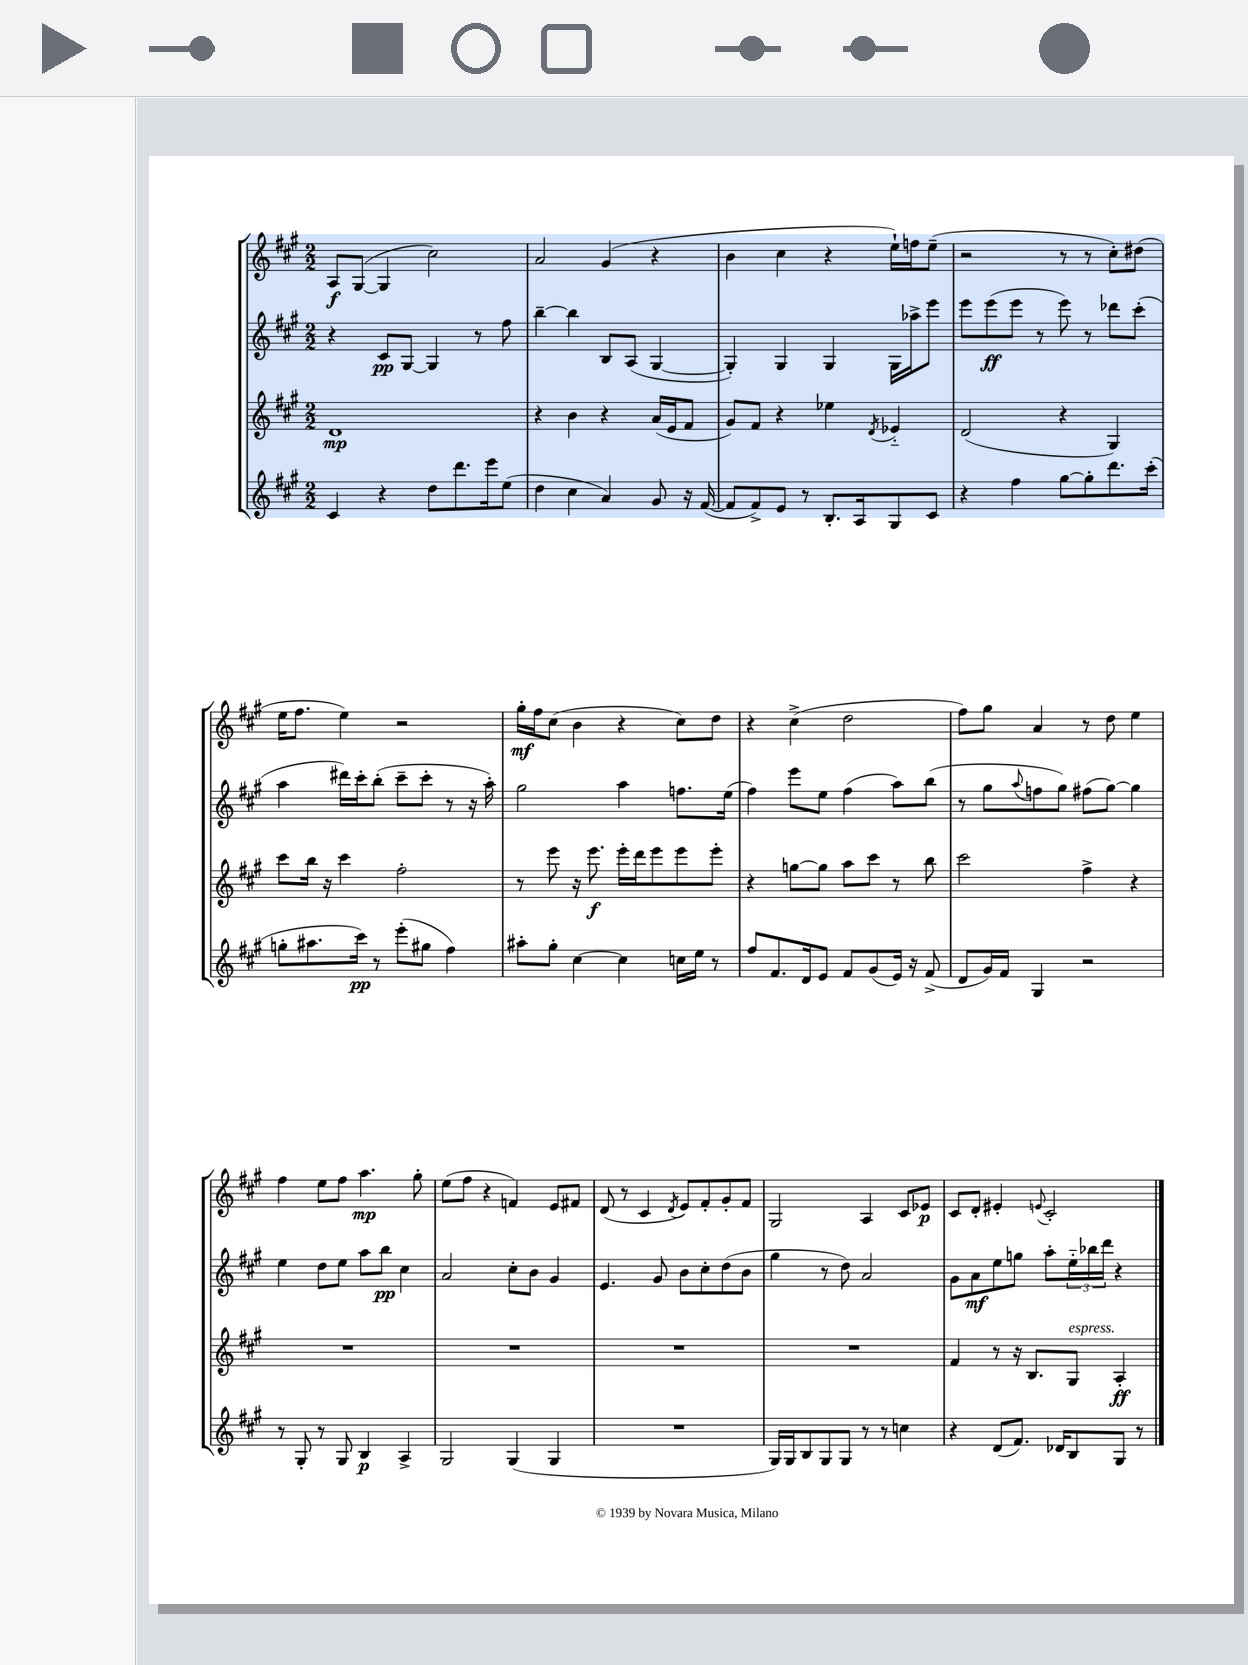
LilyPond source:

<<
\new StaffGroup <<
\new Staff = "s0" {
    \clef treble \key a \major \numericTimeSignature \time 2/2
    a8\f gis8~( gis4 cis''2) |
    a'2 gis'4( r4 |
    b'4 cis''4 r4 e''16-!) f''16 e''8--( |
    r2 r8 r8 cis''8-.) dis''8( |
    e''16 fis''8. e''4) r2 |
    gis''16-.\mf fis''16 cis''8( b'4 r4 cis''8) d''8 |
    r4 cis''4->( d''2 |
    fis''8) gis''8 a'4 r8 d''8 e''4 |
    fis''4 e''8 fis''8 a''4.\mp gis''8-. |
    e''8( fis''8 r4 f'4) e'8 fis'8 |
    d'8( r8 cis'4 \acciaccatura { d'8 } e'8) fis'8-. gis'8-. fis'8 |
    gis2 a4 cis'8 ees'8\p |
    cis'8 d'8-. eis'4-. \appoggiatura { e'8 } cis'2-. \bar "|." |
}
\new Staff = "s1" {
    \clef treble \key a \major \numericTimeSignature \time 2/2
    r4 cis'8\pp gis8~ gis4 r8 fis''8 |
    b''4~-- b''4 b8 a8( gis4~ |
    gis4-.) gis4 gis4 gis16 aes''16-> e'''8 |
    e'''8 e'''8\ff( e'''8 r8 e'''8) r8 des'''8 cis'''8-.( |
    a''4 dis'''16) cis'''16-. b''8-.( cis'''8-- cis'''8-. r8 r16 a''16-.) |
    gis''2 a''4 f''8. e''16( |
    fis''4) e'''8 e''8 fis''4( a''8) b''8( |
    r8 gis''8 \appoggiatura { a''8 } f''8 gis''8) fis''8( gis''8~) gis''4 |
    e''4 d''8 e''8 a''8 b''8\pp cis''4 |
    a'2 cis''8-. b'8 gis'4 |
    e'4. gis'8 b'8 cis''8-. d''8( b'8 |
    gis''4 r8 d''8) a'2 |
    gis'8 a'8\mf e''8 g''8 a''8-. \tuplet 3/2 { e''16-_ bes''16 d'''16 } r4 \bar "|." |
}
\new Staff = "s2" {
    \clef treble \key a \major \numericTimeSignature \time 2/2
    d'1\mp |
    r4 b'4 r4 a'16( e'16 fis'8 |
    gis'8) fis'8 r4 ees''4 \acciaccatura { d'8 } ees'4-_ |
    d'2( r4 gis4) |
    cis'''8 b''16 r16 cis'''4 fis''2-. |
    r8 e'''8 r16 e'''8.\f e'''16-. d'''16 e'''8 e'''8 e'''8-. |
    r4 g''8~ g''8 a''8 cis'''8 r8 b''8 |
    cis'''2 fis''4-> r4 |
    R1 |
    R1 |
    R1 |
    R1 |
    fis'4 r8 r16 b8. gis8^\markup { \italic "espress." } a4-.\ff \bar "|." |
}
\new Staff = "s3" {
    \clef treble \key a \major \numericTimeSignature \time 2/2
    cis'4 r4 d''8 d'''8. e'''16 e''8( |
    d''4 cis''4 a'4) gis'8 r16 fis'16~( |
    fis'8 fis'8->) e'8 r8 b8.-. a16 gis8 cis'8 |
    r4 fis''4 gis''8~ gis''8-. d'''8. cis'''16-.( |
    g''8-. ais''8. cis'''16\pp) r8 e'''8-.( gis''8 fis''4) |
    ais''8-. gis''8-. cis''4~ cis''4 c''16 e''16 r8 |
    fis''8 fis'8. d'16 e'8 fis'8 gis'8( e'16) r16 fis'8->( |
    d'8 gis'16) fis'16 gis4 r2 |
    r8 gis8-. r8 gis8 b4\p a4-> |
    gis2 gis4( gis4 |
    R1 |
    gis16) gis16 b8 gis8 gis8 r8 r8 c''4 |
    r4 d'8( fis'8.) des'16 b8 gis8 r8 \bar "|." |
}
>>
>>
\layout { \context { \Score \remove "Bar_number_engraver" } }
